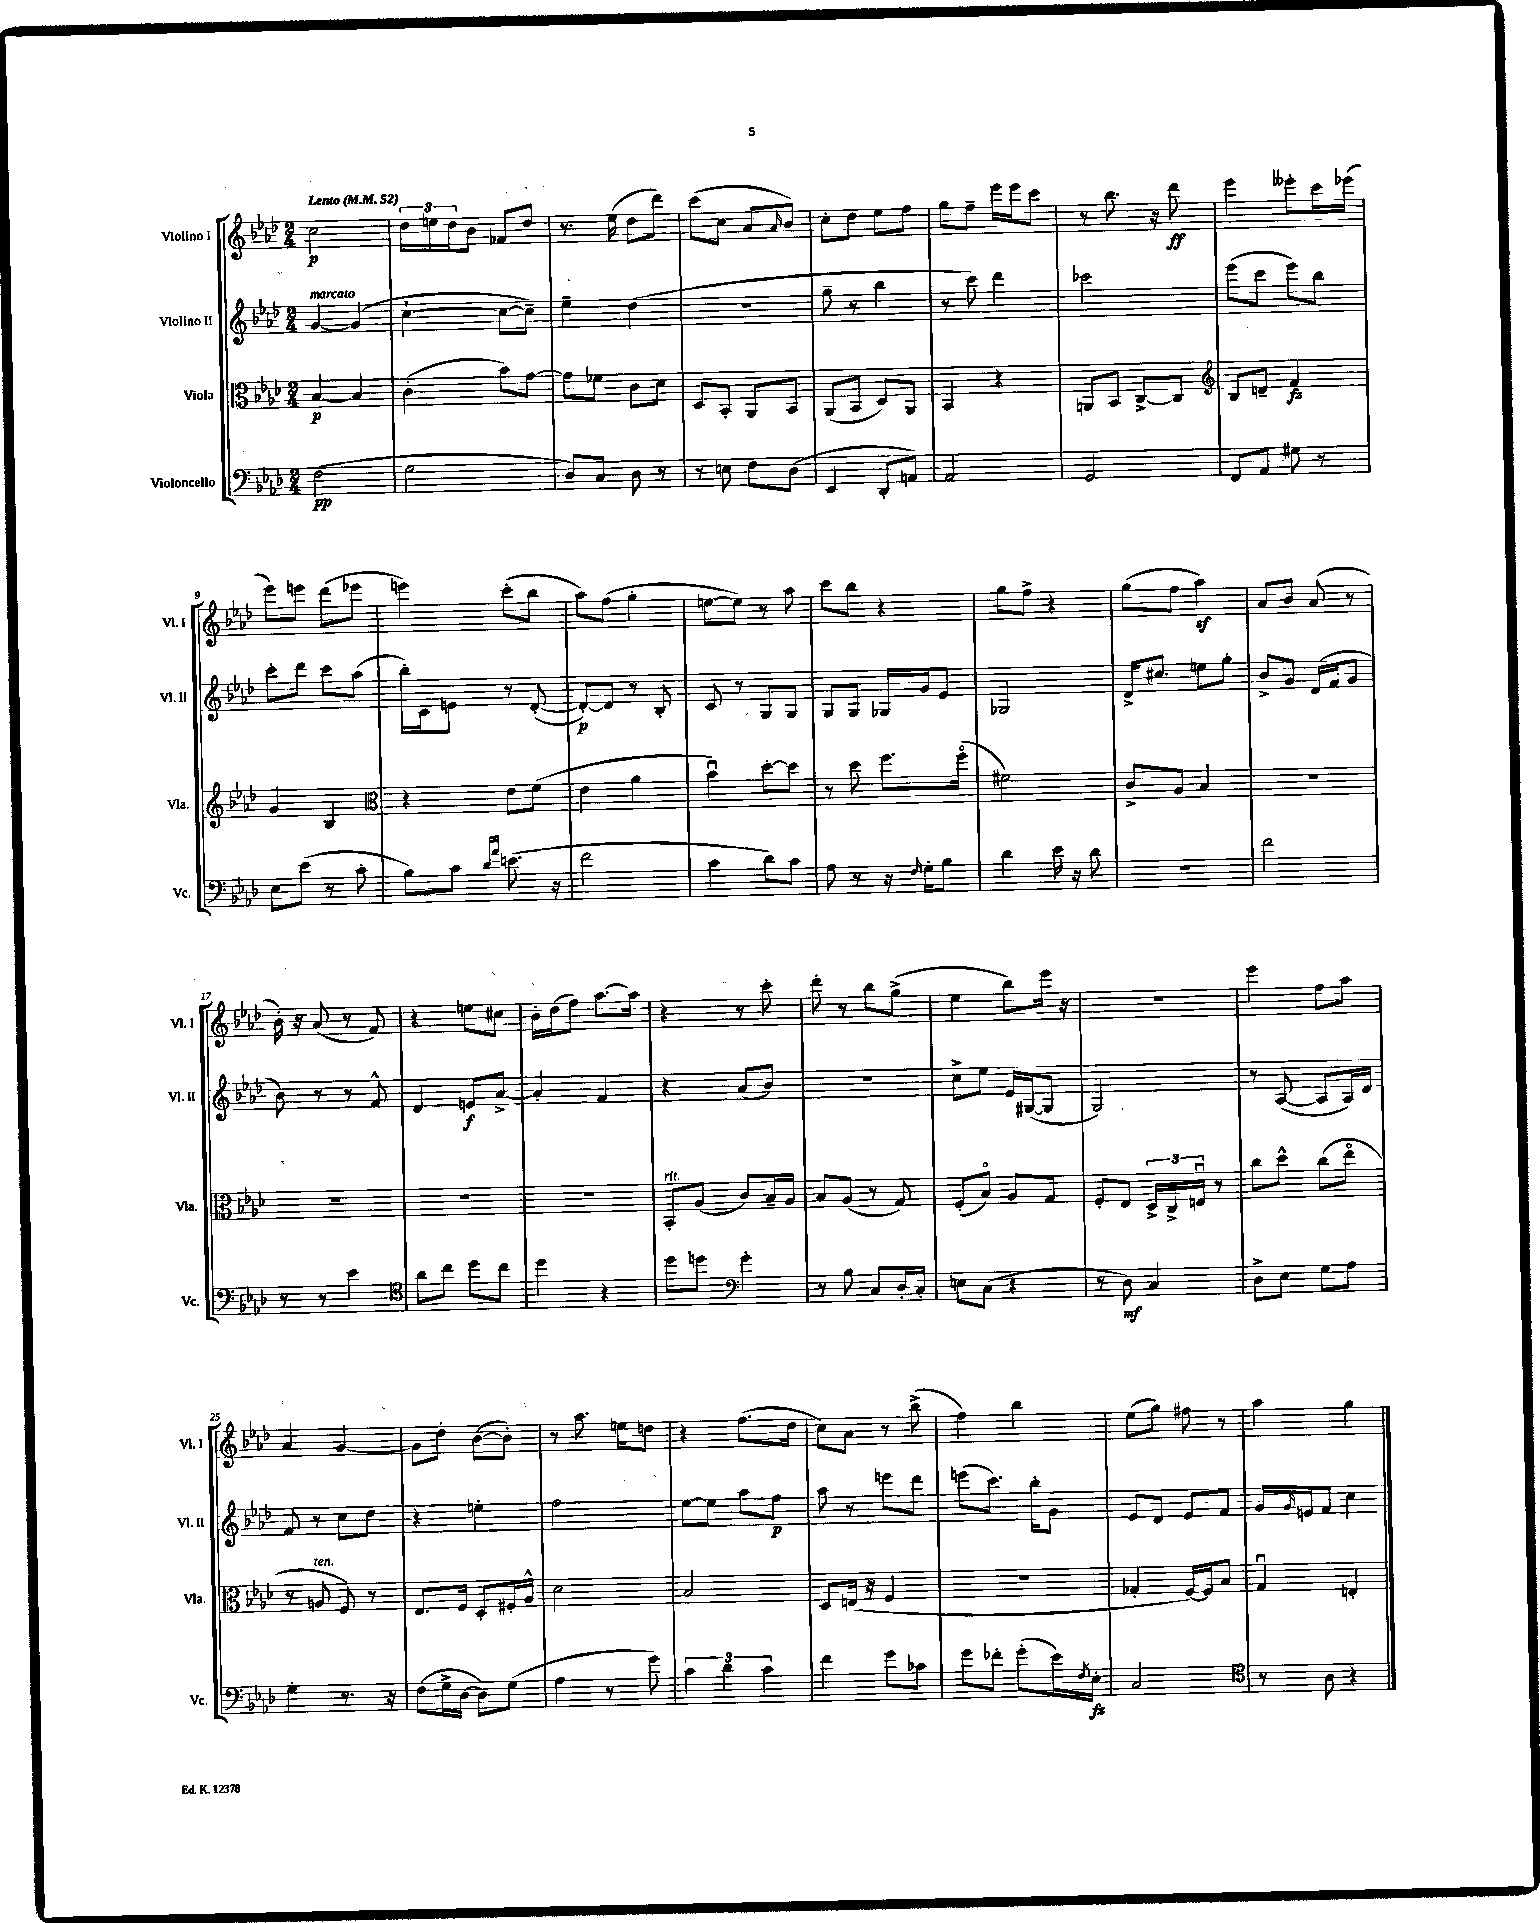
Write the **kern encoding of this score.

**kern	**kern	**kern	**kern
*staff4	*staff3	*staff2	*staff1
*clefF4	*clefC3	*clefG2	*clefG2
*k[b-e-a-d-]	*k[b-e-a-d-]	*k[b-e-a-d-]	*k[b-e-a-d-]
*M2/4	*M2/4	*M2/4	*M2/4
*MM52	*MM52	*MM52	*MM52
(2F\	[4B-/	[4g/	2cc\
.	4B-/]	(4g/]	.
=	=	=	=
2G\	(4c'\	[4cc`\	24dd-\LL
.	.	.	24ee\
.	.	.	24dd-\J
.	.	.	8b-\J
.	8b-\L)	8cc\_L	8f-/L
.	[8g\J	8cc~\]J)	8dd-/J
=	=	=	=
8D-/L)	8g\]L	4ee-~\	8.r
8C/J	8f-\J	.	.
.	.	.	(16ee-\
8D-\	8c\L	(4dd-\	8dd-\L
8r	8d-\J	.	8ddd-\J)
=	=	=	=
8r	8D-/L	2r	(8ccc\L
8E\	8BB-'/J	.	8cc\J
8F\L	8AA-/L	.	8a-/L
.	.	.	16qqa-/
(8D-\J	8BB-/J	.	8b-/J)
=	=	=	=
4EE-/	(8AA-/L	8gg~\	8cc'\L
.	8BB-/J	8r	8dd-\J
8DD-'/L	8D-/L)	4bb-\	8ee-\L
8AA/J)	8AA-/J	.	8ff\J
=	=	=	=
2AA-/	4BB-/	8r	8gg\L
.	.	8ccc\)	8ff~\J
.	4r	4ddd-\	16eee-\LL
.	.	.	16eee-\J
.	.	.	8ccc\J
=	=	=	=
2GG/	8AA/L	2ccc-\	8r
.	8BB-/J	.	8.bb-\
.	[8C^/L	.	.
.	.	.	16r
.	8C/]J	.	8ddd-\
=	=	=	=
*	*clefG2	*	*
8FF/L	8B-/L	(8eee-\L	4eee-\
8AA-/J	8d~/J	8ccc\J	.
8G#\	4f/	8eee-\L)	8eee--'\L
8r	.	8bb-\J	16ccc\L
.	.	.	(16eee-\JJ
=	=	=	=
8E-\L	4g/	8ccc'\L	8eee-\L)
(8e-\J	.	8ddd-\J	8eee\J
8r	4B-/	8ccc\L	(8ddd-\L
8c'\	.	(8aa-\J	8eee-\J
=	=	=	=
*	*clefC3	*	*
8B-\L)	4r	16bb-'\LL)	4eee\)
.	.	16c\J	.
8c\J	.	8e\J	.
16qqd-/LL	.	.	.
16qqa-/JJ	.	.	.
(8.e\	8e-\L	8r	(8ccc'\L
.	(8f\J	([8d-'/	8bb-\J
16r	.	.	.
=	=	=	=
2f\	4e-\	8d-'/_L)	8aa-\L)
.	.	8d-/]J	(8ff\J
.	4a-\	8r	4gg'\
.	.	8B-'/	.
=	=	=	=
4c\	4b-u\)	8c/	[8ee\L
.	.	8r	8ee\]J)
8d-\L)	[8dd-'\L	8G/L	8r
8c\J	8dd-\]J	8G/J	8aa-\
=	=	=	=
8A-\	8r	8G/L	8ccc\L
8r	8dd-\	8G/J	8bb-\J
16r	8.ff\L	16G-/LL	4r
16qqF/	.	.	.
16G'\LK	.	16g/J	.
8B-\J	.	8e-/J	.
.	(16ffo\Jk	.	.
=	=	=	=
4d-\	2f#\)	2G-/	8gg\L
.	.	.	8ff^\J
16e-\	.	.	4r
16r	.	.	.
8d-\	.	.	.
=	=	=	=
2r	8c^/L	16d-^/LK	(8gg\L
.	.	8.cc#/J	.
.	8A-/J	.	8ff\J
.	4B-/	8ee\L	4aa-\)
.	.	8gg'\J	.
=	=	=	=
2f\	2r	8b-^/L	8a-/L
.	.	8g/J	8b-/J
.	.	(16d-/LL	(8a-/
.	.	16f/J	.
.	.	8g/J	8r
=	=	=	=
8r	2r	8b-\)	16b-'\)
.	.	.	16r
8r	.	8r	(8a-/
4e-\	.	8r	8r
.	.	8f^^/	8f/)
=	=	=	=
*clefC4	*	*	*
8a-\L	2r	4d-/	4r
8cc\J	.	.	.
8dd-\L	.	8e/L	8ee\L
8cc\J	.	[8a-^/J	8cc#\J
=	=	=	=
4dd-\	2r	4a-'/]	16b-'\LL
.	.	.	(16dd-\J
.	.	.	8ff\J)
4r	.	4f/	[8.aa-\L
.	.	.	16aa-\]Jk
=	=	=	=
8dd-\L	8BB-'/L	4r	4r
8dd\J	(8A-/J	.	.
*clefF4	*	*	*
4g'\	8c/L)	(8a-/L	8r
.	16B-~/L	8b-/J)	8ccc'\
.	16A-/JJ	.	.
=	=	=	=
8r	8B-/L	2r	8ddd-'\
8B-\	(8A-/J	.	8r
8C/L	8r	.	8bb-\L
16D-'/L	8G/)	.	(8gg^\J
16C'/JJ	.	.	.
=	=	=	=
8E\L	(8F'/L	8cc^\L	4ee-\
(8C\J	8B-o/J)	8ee-\J	.
4r	8A-/L	16e-/LL	8bb-\L)
.	.	([16G#/J	.
.	8G/J	8G#/]J	16eee-\Jk
.	.	.	16r
=	=	=	=
8r	8F'/L	2G/)	2r
8D-\)	8E-/J	.	.
4C/	24D-^/LL	.	.
.	24C^/	.	.
.	24Eu/JJ	.	.
.	8r	.	.
=	=	=	=
8D-^\L	8cc\L	8r	4eee-\
8E-\J	8dd-^^\J	([8A-/	.
8G\L	(8cc\L	8A-/]L	8ff\L
8A-\J	8ee-o\J	16A-/L)	8aa-\J
.	.	16d-/JJ	.
=	=	=	=
4G'\	8r	8f/	4a-/
.	8A/	8r	.
8.r	8F/)	8cc\L	[4g/
.	8r	8dd-\J	.
16r	.	.	.
=	=	=	=
(8F\L	8.E-/L	4r	8g\]L
16G^\L	.	.	8dd-'\J
[16D-\JJ	16F/Jk	.	.
8D-\]L)	8D-'/L	4ee'\	([8b-\L
(8G\J	16F#'/L	.	8b-'\]J)
.	16A-^^/JJ	.	.
=	=	=	=
4A-\	2d-\	2ff\	8r
.	.	.	8.aa-\
8r	.	.	.
.	.	.	16ee\LK
8g\)	.	.	8dd\J
=	=	=	=
6c\	2B-/	[8ee-\L	4r
.	.	8ee-\]J	.
6d-\	.	.	.
.	.	8aa-\L	(8.ff\L
6c\	.	.	.
.	.	8ff\J	.
.	.	.	16dd-\Jk
=	=	=	=
4f\	8D-/L	8aa-\	8cc\L)
.	(16E/Jk	8r	8a-\J
.	16r	.	.
8g\L	4F/	8eee\L	8r
8c-\J	.	8ddd-\J	(8bb-^\
=	=	=	=
8g\L	2r	(8eee\L	4ff\)
8f-'\J	.	8.ccc\J)	.
(8g'\L	.	.	4bb-\
.	.	16bb-'\LK	.
16e-\L)	.	8g\J	.
8qF/	.	.	.
16E-'\JJ	.	.	.
=	=	=	=
2C/	4G-'/	8e-/L	(8ee-\L
.	.	8d-/J	8gg\J)
.	[16F/LL)	8e-/L	8ff#\
.	16F/]J	.	.
.	8B-/J	8f/J	8r
=	=	=	=
*clefC4	*	*	*
8r	4Gu/	16g/LL	4aa-\
.	.	16qqg/	.
.	.	16e/J	.
8A-\	.	8f/J	.
4r	4E'/	4cc\	4gg\
==	==	==	==
*-	*-	*-	*-
